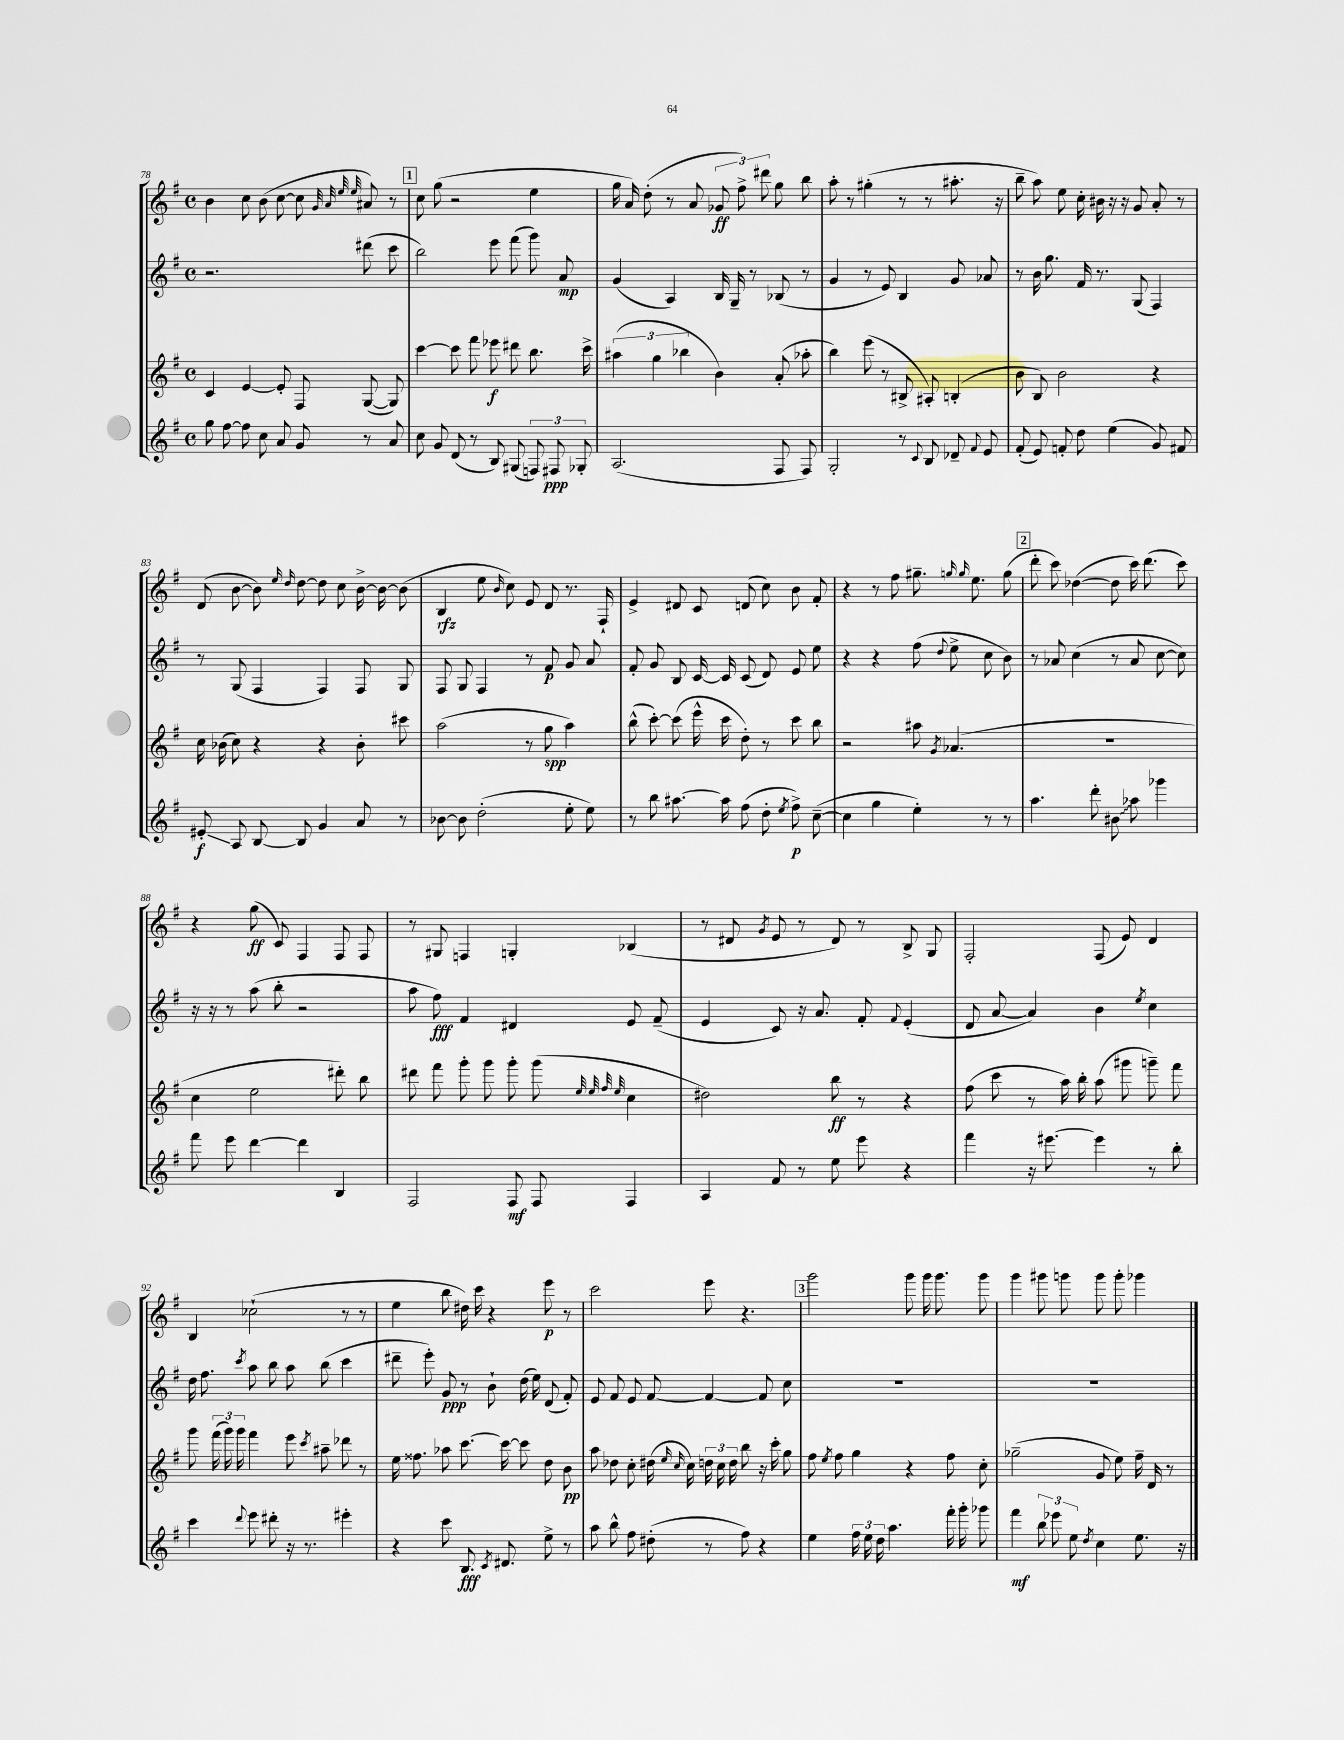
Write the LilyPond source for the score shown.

<<
\new StaffGroup <<
\new Staff = "s0" {
    \clef treble \key g \major \defaultTimeSignature \time 4/4
    \autoBeamOff b'4 c''8 b'8( c''8~ c''8 \grace { g'32 a'32 e''32 e''32 } ais'8) r8 |
    \mark \markup { \box "1" } c''8 g''8( r2 e''4 |
    g''16 a'16) d''8-.( r8 a'8 \tuplet 3/2 { ges'8\ff fis''8->) dis'''8 } g''8 b''8 |
    a''8-. r8 gis''4-.( r8 r8 ais''8.-. r16 |
    b''8-- a''8) e''8 c''16-. bis'16 r16 r16 g'8 a'8-. r8 |
    d'8( b'8~ b'8) \grace { e''16 d''16 } d''8~ d''8 c''8 b'16~-> b'16~ b'8( |
    b4\rfz e''8 \grace { b'16 } c''8) e'8 d'8 r8. fis16-! |
    e'4-> dis'8 c'8 d'8( c''8) b'8 fis'8-. |
    r4 r8 fis''8 gis''8.-- \grace { g''16 g''16 } e''8. g''8( |
    \mark \markup { \box "2" } d'''8-. c'''8) des''4~( des''8 c'''16) d'''8.( c'''8) |
    r4 g''8\ff( c'8) fis4 fis8 fis8 |
    r8 gis8 f4 g4-. bes4( |
    r8 dis'8 \acciaccatura { g'8 } e'8 r8 dis'8) r8 b8-> g8 |
    fis2-. fis8( e'8) d'4 |
    b4 ces''2-!( r8 r8 |
    e''4 b''8 dis''16) c'''16 r4 e'''8\p r8 |
    c'''2 e'''8 r4. |
    \mark \markup { \box "3" } g'''2 g'''8 g'''16 g'''8. g'''8 |
    g'''4 gis'''8 g'''8 g'''8 g'''8-. ges'''4 \bar "|." |
}
\new Staff = "s1" {
    \clef treble \key g \major \defaultTimeSignature \time 4/4
    \autoBeamOff r2. dis'''8( c'''8 |
    \mark \markup { \box "1" } b''2) e'''8 fis'''8( g'''8) a'8\mp |
    g'4( a4) b16 g16-- r8 bes8( r8 |
    g'4 r8 e'8) b4 g'8 aes'8 |
    r8 b'16 g''8. fis'16 r8. g8( fis4) |
    r8 g8( fis4 fis4) fis8 g8 |
    fis8 g8 fis4 r8 fis'8\p g'8 a'8 |
    fis'8-. g'8 b8 c'16~ c'16 c'8( d'8) e'8 e''8 |
    r4 r4 fis''8( \appoggiatura { d''8 } e''8-> c''8 b'8) |
    \mark \markup { \box "2" } r8 aes'8 c''4( r8 aes'8 c''8~ c''8) |
    r16 r16 r8 a''8( b''8-. r2 |
    a''8 fis''8\fff) fis'4 dis'4 e'8 fis'8--( |
    e'4 c'8) r16 a'8. fis'8-. \appoggiatura { fis'8 } e'4-.( |
    d'8 a'8~ a'4) b'4 \acciaccatura { e''8 } c''4 |
    d''16 fis''8. \acciaccatura { c'''8 } a''8 b''8 a''8 b''8( c'''4 |
    dis'''8-- e'''8-.) g'8\ppp r8 b'8-! d''16( e''16) d'8( fis'8-.) |
    e'8 fis'8 e'8 fis'8~ fis'4~ fis'8 c''8 |
    \mark \markup { \box "3" } R1 |
    R1 \bar "|." |
}
\new Staff = "s2" {
    \clef treble \key g \major \defaultTimeSignature \time 4/4
    \autoBeamOff c'4 e'4~ e'8-. fis8 g8~( g8) |
    \mark \markup { \box "1" } c'''4~ c'''8 fis'''8 ees'''8\f dis'''8 b''8. c'''16-> |
    \tuplet 3/2 { ais''4( g''4 bes''4 } b'4) a'8-.( aes''8-. |
    b''4) e'''8( r8 bis8-> ais8-.) b4-.( |
    b'8 b8) b'2 r4 |
    c''16 bes'16( c''8) r4 r4 bes'8-. cis'''8 |
    a''2( r8 g''8\spp a''4) |
    b''8-^( c'''8~-.) c'''8( e'''16-^ c'''16 d''8-.) r8 c'''8 b''8 |
    r2 ais''8 \acciaccatura { g'8 } aes'4.( |
    \mark \markup { \box "2" } R1 |
    c''4 e''2 dis'''8-.) b''8 |
    dis'''8 fis'''8 g'''8-. g'''8 g'''8-. g'''8( \grace { e''32 e''32 fis''32 e''32 } c''4 |
    dis''2) b''8\ff r8 r4 |
    fis''8( c'''8 r8 a''16) b''16-. a''8( gis'''8 g'''8--) fis'''8 |
    g'''8 \tuplet 3/2 { fis'''16( g'''16) g'''16 } fis'''4 e'''8 \acciaccatura { c'''8 } ais''8-- des'''8 r8 |
    e''16 fisis''8. aes''8 c'''8.~ c'''16~ c'''8 d''8 b'8\pp |
    a''8 des''8 c''8-. dis''16( \grace { e''16 c''16 } c''16) \tuplet 3/2 { d''16 c''16 d''16 } b''8 r16 c'''16-. g''8 |
    \mark \markup { \box "3" } fis''8 \acciaccatura { e''8 } fis''8 g''4 r4 fis''8 c''8-. |
    ges''2--( g'8 e''8) fis''16-- d'16 r8 \bar "|." |
}
\new Staff = "s3" {
    \clef treble \key g \major \defaultTimeSignature \time 4/4
    \autoBeamOff g''8 fis''8~ fis''8 c''8 a'8 g'8 r8 a'8 |
    \mark \markup { \box "1" } c''8 g'8 d'8( r8 b8) gis8( \tuplet 3/2 { f8) fis8\ppp ges8-. } |
    a2.( fis8 fis8) |
    g2-. r8 \appoggiatura { c'8 } b8 des'8-- \appoggiatura { fis'8 } e'8 |
    fis'8-.( e'8) f'8-. d''8 e''4( g'8) fis'8 |
    eis'8-.\glissando\f a8 b8~ b8 g'4 a'8 r8 |
    bes'8~ bes'8 d''2-.( e''8-. e''8) |
    r8 b''8 ais''8.~ ais''16 fis''8( d''8-. \acciaccatura { e''8 } fis''8->\p) c''8~--( |
    c''4 g''4 e''4-.) r8 r8 |
    \mark \markup { \box "2" } a''4. d'''8-. \once \override Glissando.style = #'zigzag bis'8\glissando aes''8 ges'''4 |
    fis'''8 e'''8 d'''4~ d'''4 b4 |
    fis2 fis8\mf fis8 fis4 |
    a4 fis'8 r8 e''8 e'''8 r4 |
    fis'''4 r16 eis'''8.~ eis'''4 r8 b''8-. |
    c'''4 \appoggiatura { d'''8 } e'''8 dis'''8-. r16 r8. eis'''4-. |
    r4 c'''8 b8.\fff \acciaccatura { c'8 } dis'8. e''8-> r8 |
    a''8 b''8-^ fis''8 dis''8-.( r8 fis''8) r4 |
    \mark \markup { \box "3" } e''4 \tuplet 3/2 { fis''16 e''16 d''16 } a''4. fis'''16-. g'''16-. ges'''8 |
    fis'''4\mf \tuplet 3/2 { b''8 ees'''8 e''8 } \acciaccatura { d''8 } c''4 e''8. r16 \bar "|." |
}
>>
>>
\layout { \context { \Score currentBarNumber = #78 } }
